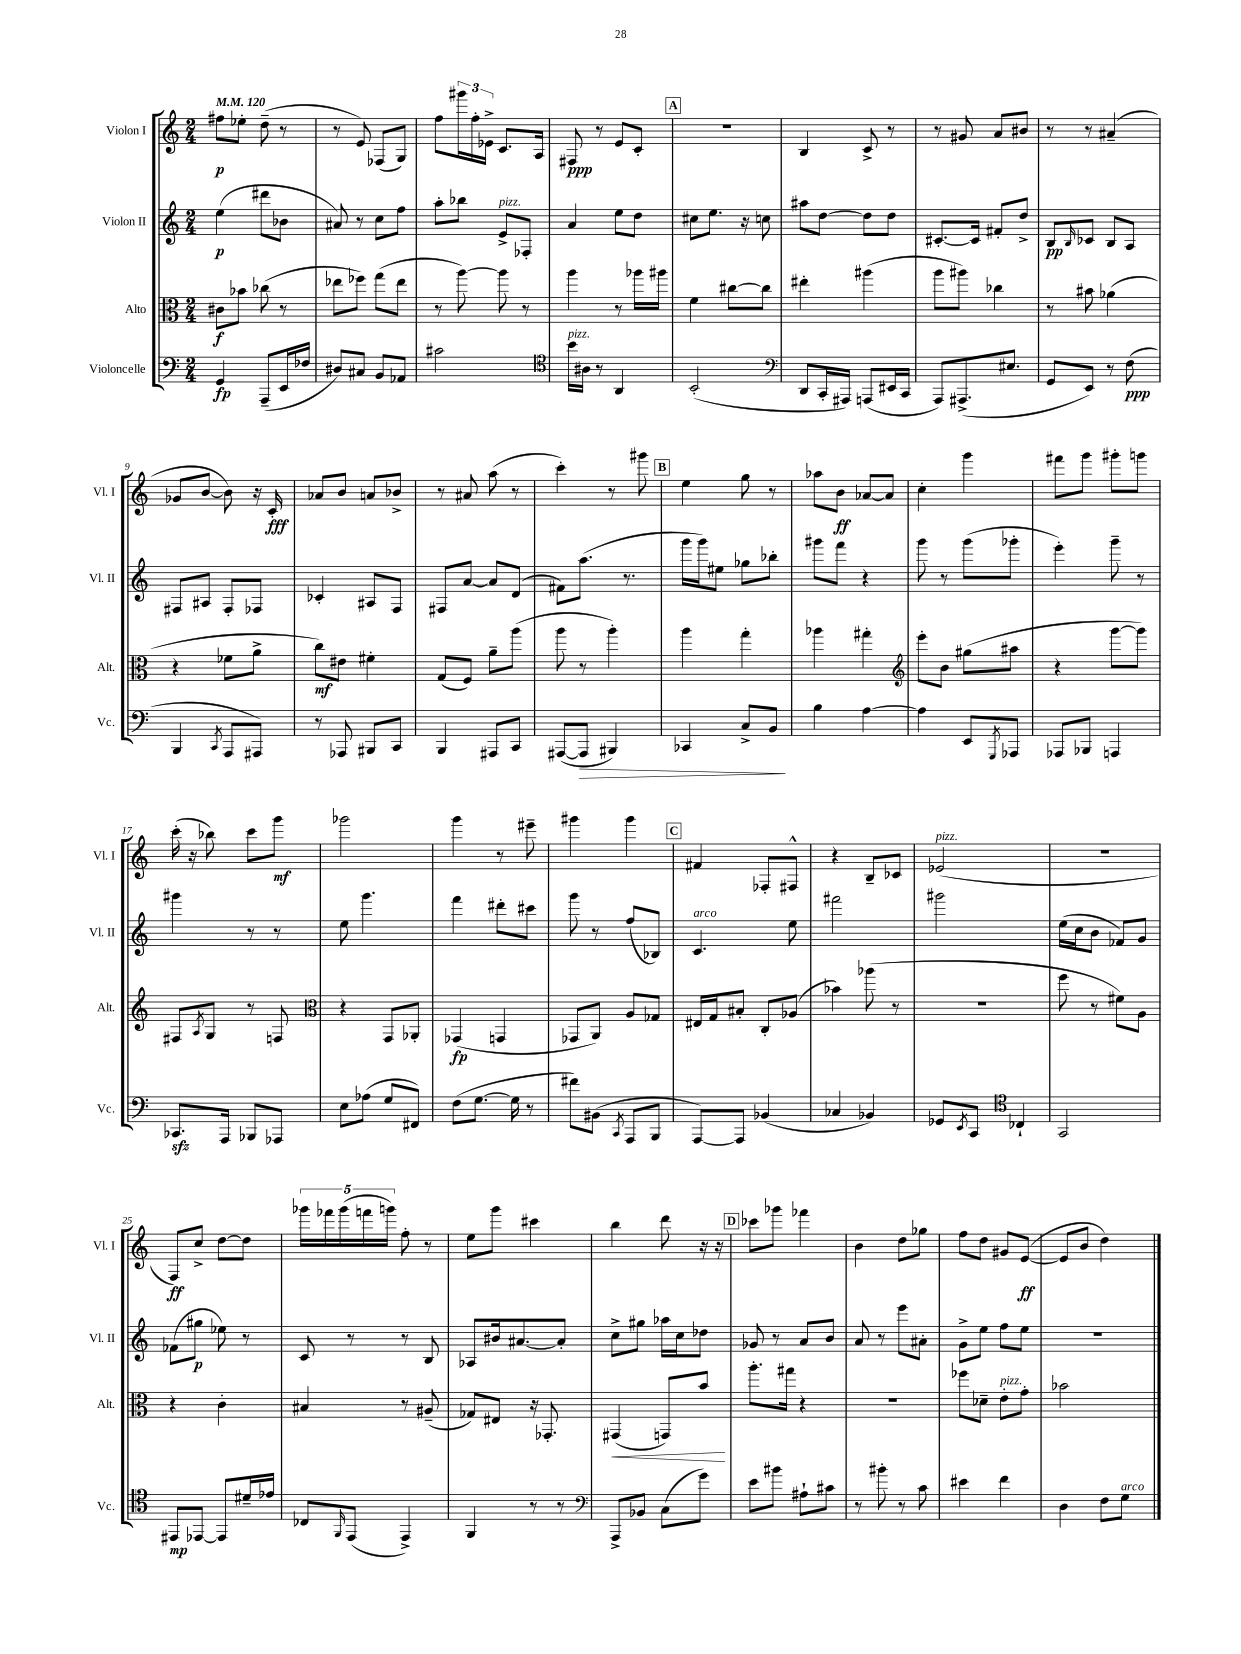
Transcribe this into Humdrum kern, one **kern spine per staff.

**kern	**kern	**kern	**kern
*staff4	*staff3	*staff2	*staff1
*clefF4	*clefC3	*clefG2	*clefG2
*k[]	*k[]	*k[]	*k[]
*M2/4	*M2/4	*M2/4	*M2/4
*MM120	*MM120	*MM120	*MM120
4GG/	8c#\L	(4ee\	8ff#\L
.	8b-\J	.	8ee-'\J
(8AAA~/L	(8cc-\	8ddd#\L	(8dd~\
16EE/L	8r	8b-\J	8r
16F-/JJ	.	.	.
=	=	=	=
8D#/L)	8ee-\L	8a#/)	8r
8C#/J	8ff-\J)	8r	8e/)
8BB/L	(8gg\L	8cc\L	(8F-/L
8AA-/J	8ee-\J	8ff\J	8G/J)
=	=	=	=
2c#\	8r	8aa'\L	8ff\L
.	[8aa\)	8bb-\J	24ggg#\L
.	.	.	24ff'\
.	.	.	24e-^\JJ
.	8aa\]	8e^/L	8.c/L
.	8r	8F-'/J	.
.	.	.	16A/Jk
=	=	=	=
*clefC4	*	*	*
16b\LL	4aa\	4a/	8F#/
16A#\JJ	.	.	.
8r	.	.	8r
4AA/	8r	8ee\L	8e/L
.	16aa-\LL	8dd\J	8c'/J
.	16aa#\JJ	.	.
=	=	=	=
(2BB'/	4f\	8cc#\L	2r
.	.	8.ee\J	.
.	[8cc#\L	.	.
.	.	16r	.
.	8cc#\]J	8cc\	.
=	=	=	=
*clefF4	*	*	*
8DD/L	4ee#'\	8aa#\L	4B/
16CC'/L	.	[8dd\J	.
16AAA#/JJ)	.	.	.
(8AAA/L	(4aa#\	8dd\]L	8c^/
16EE#/L	.	8dd\J	8r
16CC/JJ	.	.	.
=	=	=	=
8AAA/L)	8aa\L	[8.c#'/L	8r
(8.AAA#^/	8aa#\J)	.	8g#/
.	.	16c#/]Jk	.
.	4cc-\	8f#'/L	8a/L
8.E#/J	.	.	.
.	.	8dd^/J	8b#/J
=	=	=	=
8GG/L	8r	8B/L	8r
.	.	16qqB/	.
8EE/J)	8b#\	8c-/J	8r
8r	(4a-\	8B/L	(4a#~/
(8F\	.	8A/J	.
=	=	=	=
4BBB/	4r	8F#/L	8g-/L
.	.	8A#/J	[8b/J
8qCC/	.	.	.
8AAA/L	8f-\L	8F#'/L	8b\])
8AAA#/J)	8a^\J	8F-/J	16r
.	.	.	16c'/
=	=	=	=
8r	8cc\L)	4c-'/	8a-/L
8AAA-/	8e#\J	.	8b/J
8BBB#/L	4f#'\	8A#/L	8a/L
8CC/J	.	8F/J	8b-^/J
=	=	=	=
4BBB/	(8G/L	8F#/L	8r
.	8F/J)	[8a/J	8a#/
8AAA#/L	8a~\L	8a/]L	(8aa\
8CC/J	(8aa\J	(8d/J	8r
=	=	=	=
([8AAA#/L	8aa\	8f#\L)	4ccc'\)
8AAA#/]J	8r	(8.aa\J	.
4BBB#/)	4aa'\)	.	8r
.	.	8.r	.
.	.	.	8ggg#\
=	=	=	=
4CC-/	4aa\	16ggg\LL	4ee\
.	.	16ggg\J)	.
.	.	8ee#\J	.
8C^/L	4gg'\	8gg-\L	8gg\
8BB/J	.	8bb-'\J	8r
=	=	=	=
4B\	4aa-\	8ggg#\L	8aa-\L
.	.	8fff\J	8b\J
[4A\	4gg#'\	4r	[8a-/L
.	.	.	8a-/]J
=	=	=	=
*	*clefG2	*	*
4A\]	8eee'\L	8ggg\	4cc'\
.	8b\J	8r	.
8EE/L	(8gg#\L	(8ggg\L	4ggg\
8qGGG/	.	.	.
8AAA-/J	8aa#\J	8ggg-'\J	.
=	=	=	=
8AAA-/L	4r	4eee'\)	8fff#\L
8BBB-/J	.	.	8ggg\J
4AAA/	[8ggg\L	8ggg~\	8ggg#'\L
.	8ggg\]J)	8r	8ggg\J
=	=	=	=
8.CC-/L	8F#/L	4ggg#\	(16ccc'\
.	.	.	16r
.	8qA/	.	.
.	8G/J	.	8bb-\)
16AAA/Jk	.	.	.
8BBB-/L	8r	8r	8ccc\L
8AAA-/J	8F/	8r	8ggg\J
=	=	=	=
*	*clefC3	*	*
8E\L	4r	8ee\	2ggg-\
(8A-\J	.	4.ggg\	.
8G/L	8GG/L	.	.
8FF#/J)	8AA-'/J	.	.
=	=	=	=
(8F\L	(4GG-/	4fff\	4ggg\
[8.G\J	.	.	.
.	4GG/	8ddd#'\L	8r
16G\]	.	.	.
8r	.	8ccc#\J	8eee#~\
=	=	=	=
8f#\L)	8GG-/L	8ggg\	4ggg#\
(8BB#\J	8AA/J)	8r	.
8qCC/	.	.	.
8AAA/L	8A/L	(8ff/L	4ggg#\
8BBB/J	8G-/J	8B-/J)	.
=	=	=	=
[8AAA/L)	16E#/LL	4.c/	4f#/
.	16G/J	.	.
8AAA/]J	8B#'/J	.	.
(4BB-/	8C'/L	.	8F-'/L
.	(8A-/J	8ee\	8F#^^/J
=	=	=	=
4C-/	4b-\)	2fff#\	4r
4BB-/)	(8aa-\	.	8B~/L
.	8r	.	8c-/J
=	=	=	=
8GG-/L	2r	2ggg#\	(2e-/
8qEE/	.	.	.
8CC/J	.	.	.
*clefC4	*	*	*
4C-`/	.	.	.
=	=	=	=
2GG/	8ff\	(16ee\LL	2r
.	.	16cc\J	.
.	8r	8b\J	.
.	8f#\L)	8f-/L)	.
.	8A\J	8g/J	.
=	=	=	=
8EE#/L	4r	(8f-\L	8F/L)
[8EE-/J	.	8gg#\J	8cc^/J
8EE-/]L	4c'\	8ee-\)	[8dd\L
16d#~/L	.	8r	8dd\]J
16e-/JJ	.	.	.
=	=	=	=
8C-/L	4B#/	8c/	20ggg-\LL
.	.	.	20fff-\
.	.	.	(20ggg-\
16qqFF/	.	.	.
(8EE/J	.	8r	.
.	.	.	20fff\
.	.	.	20ggg\JJ)
4EE^/)	8r	8r	8ff'\
.	(8A#~/	8B/	8r
=	=	=	=
4FF/	8G-/L)	8A-/L	8ee\L
.	8E#/J	16b#/k	8ggg\J
.	.	[8.a#/	.
8r	16r	.	4ccc#\
.	8.GG-'/	.	.
8r	.	8a#'/]J	.
=	=	=	=
*clefF4	*	*	*
8AAA^/L	(4GG#/	8cc^\L	4bb\
8BB-/J	.	8gg#\J	.
(8C\L	8GG/L)	16aa-\LL	8ddd\
.	.	16cc\J	.
8g\J)	8b/J	8dd-\J	16r
.	.	.	16r
=	=	=	=
8e\L	8.aa'\L	8g-/	8ccc-\L
8b#\J	.	8r	8ggg-\J
.	16gg#\Jk	.	.
8A#`\L	4r	8a/L	4fff-\
8c#\J	.	8b/J	.
=	=	=	=
8r	2r	8a/	4b\
8b#'\	.	8r	.
8r	.	8eee\L	8dd\L
8c\	.	8a#'\J	8gg-\J
=	=	=	=
4e#\	8ff-\L	8g^\L	8ff\L
.	8d-~\J	8ee\J	8dd\J
4f\	8e'\L	8ff\L	8g#/L
.	8g'\J	8ee\J	([8e/J
=	=	=	=
4D\	2b-\	2r	8e/]L
.	.	.	8b/J
8F\L	.	.	4dd\)
8G\J	.	.	.
==	==	==	==
*-	*-	*-	*-
